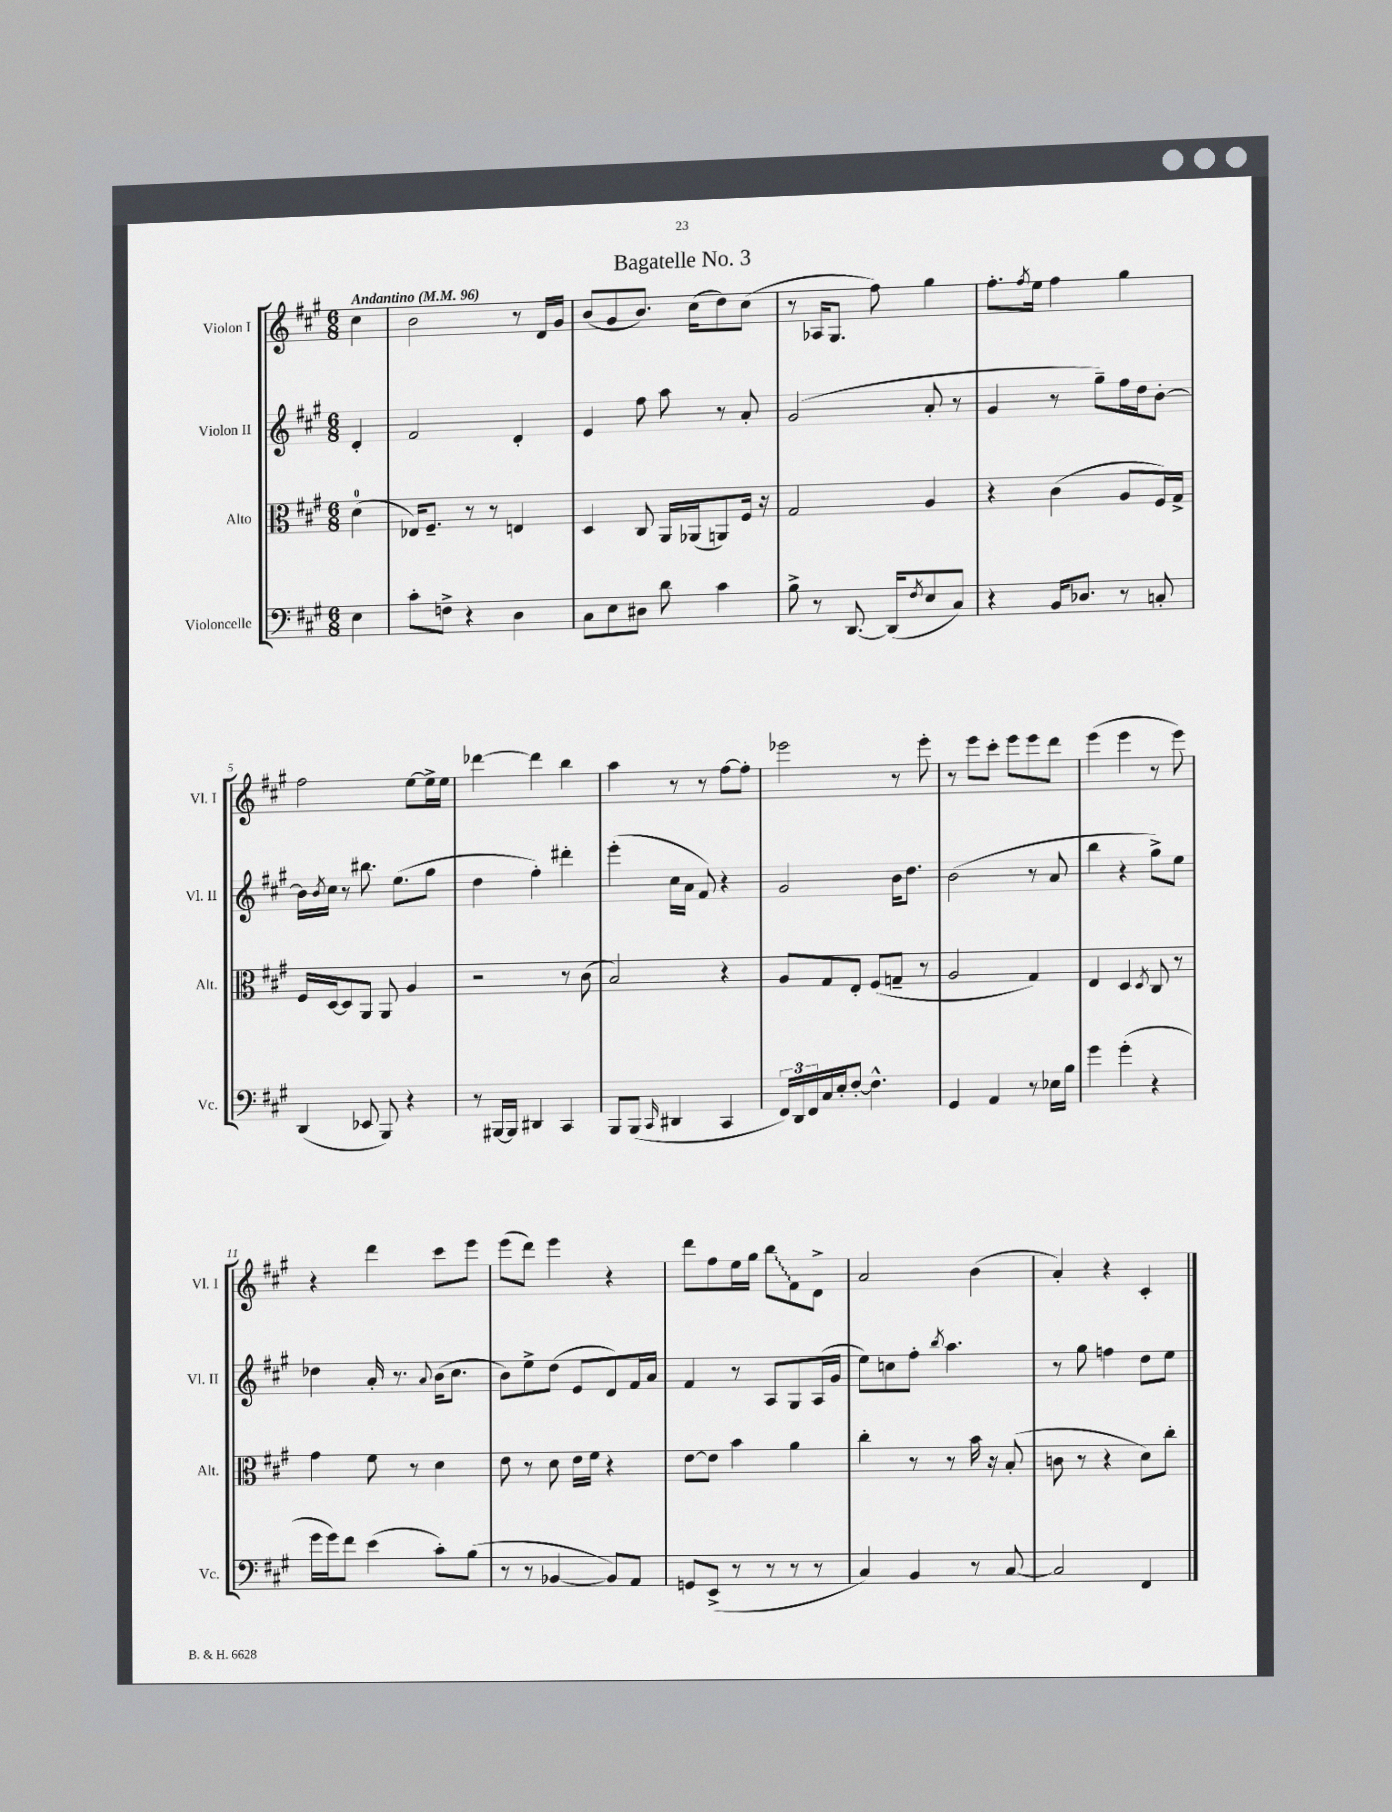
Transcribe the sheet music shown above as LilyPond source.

\header { title = "Bagatelle No. 3" }
<<
\new StaffGroup <<
\new Staff = "s0" \with { instrumentName = "Violon I" shortInstrumentName = "Vl. I" } {
    \clef treble \key a \major \numericTimeSignature \time 6/8 \partial 4 \tempo "Andantino" 4 = 96
    cis''4 |
    b'2 r8 d'16 gis'16 |
    b'8( gis'8 b'8.) cis''16( d''8) cis''8( |
    r8 aes16 gis8. fis''8) gis''4 |
    fis''8.-. \acciaccatura { fis''8 } e''16 fis''4 gis''4 |
    fis''2 e''8~ e''16-> e''16 |
    des'''4~ des'''4 b''4 |
    a''4 r8 r8 fis''8~ fis''8-. |
    ees'''2 r8 ees'''8-. |
    r8 e'''8 cis'''8-. e'''8 e'''8 d'''8 |
    e'''4( e'''4 r8 e'''8) |
    r4 d'''4 cis'''8 e'''8 |
    e'''8( d'''8) e'''4 r4 |
    d'''8 fis''8 e''16 gis''16 \once \override Glissando.style = #'zigzag b''8\glissando fis'8 d'8-> |
    a'2 b'4( |
    a'4-.) r4 cis'4-. \bar "|." |
}
\new Staff = "s1" \with { instrumentName = "Violon II" shortInstrumentName = "Vl. II" } {
    \clef treble \key a \major \numericTimeSignature \time 6/8 \partial 4
    d'4-. |
    fis'2 d'4-. |
    e'4 fis''8 a''8 r8 a'8-. |
    gis'2( a'8-. r8 |
    gis'4 r8 gis''8--) fis''16 d''16 b'8~-. |
    b'16 \acciaccatura { b'8 } cis''16 r8 bis''8. e''8.( gis''8 |
    d''4 fis''4-.) dis'''4-. |
    e'''4-.( cis''16 a'16 fis'8) r4 |
    gis'2 b'16 d''8. |
    b'2( r8 a'8 |
    b''4 r4 gis''8->) e''8 |
    des''4 a'16-. r8. \appoggiatura { a'8 } b'16( cis''8. |
    b'8) e''8-> d''8( e'8 d'8) fis'16 a'16 |
    fis'4 r8 a8 gis8 a16( gis'16 |
    e''8) c''8 fis''8-. \acciaccatura { b''8 } a''4. |
    r8 gis''8 f''4 d''8 e''8 \bar "|." |
}
\new Staff = "s2" \with { instrumentName = "Alto" shortInstrumentName = "Alt." } {
    \clef alto \key a \major \numericTimeSignature \time 6/8 \partial 4
    d'4-0( |
    ees16) fis8.-- r8 r8 e4 |
    d4 cis8 a,16 aes,16( a,8) fis16 r16 |
    gis2 a4 |
    r4 cis'4( a8 fis16) gis16-> |
    fis16 d16~ d8 a,8 a,8 a4 |
    r2 r8 cis'8( |
    b2) r4 |
    a8 gis8 e8-. fis8( g8-- r8 |
    a2 gis4) |
    e4 d4 \acciaccatura { d8 } cis8 r8 |
    gis'4 fis'8 r8 d'4 |
    e'8 r8 d'8 e'16 fis'16 r4 |
    e'8~ e'8 b'4 a'4 |
    cis''4-. r8 r8 b'16 r16 b8-.( |
    c'8 r8 r4 d'8) cis''8-. \bar "|." |
}
\new Staff = "s3" \with { instrumentName = "Violoncelle" shortInstrumentName = "Vc." } {
    \clef bass \key a \major \numericTimeSignature \time 6/8 \partial 4
    e4 |
    cis'8-. f8-> r4 d4 |
    cis8 e8 dis8 d'8 cis'4 |
    b8-> r8 d,8.~ d,16( \acciaccatura { fis8 } e8 cis8) |
    r4 b,16 des8. r8 c8-. |
    d,4( ees,8 b,,8) r4 |
    r8 bis,,16~ bis,,16 dis,4 cis,4 |
    b,,8 b,,8( \grace { cis,16 } dis,4 cis,4 |
    \tuplet 3/2 { fis,16) d,16 fis,16 } cis16 e16-. fis8~-. fis4.-^ |
    gis,4 a,4 r8 ees16 b16 |
    gis'4 gis'4-.( r4 |
    gis'16 gis'16) fis'8 e'4( cis'8-.) b8( |
    r8 r8 bes,4~ bes,8) a,8 |
    g,8 e,8->( r8 r8 r8 r8 |
    cis4) b,4 r8 cis8~ |
    cis2 fis,4 \bar "|." |
}
>>
>>
